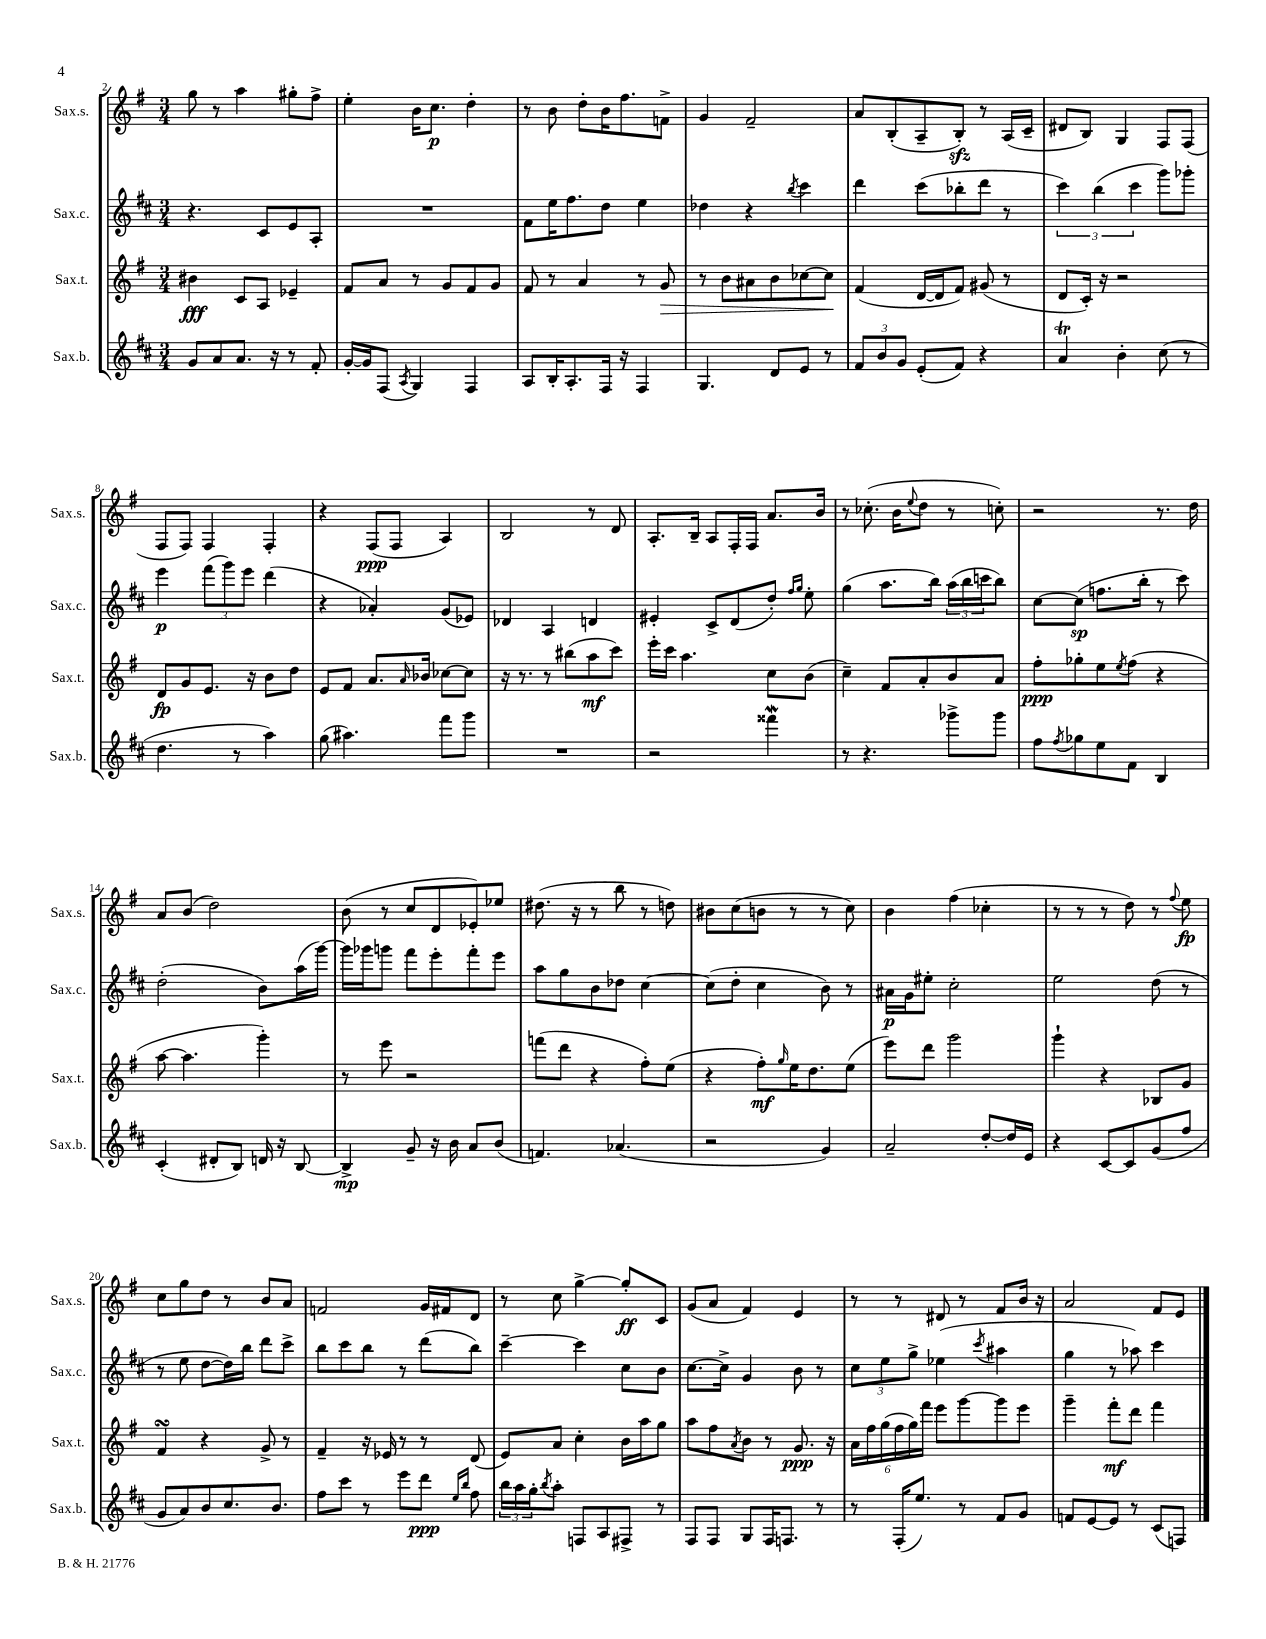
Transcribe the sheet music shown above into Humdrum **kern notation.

**kern	**kern	**kern	**kern
*staff4	*staff3	*staff2	*staff1
*clefG2	*clefG2	*clefG2	*clefG2
*k[f#c#]	*k[f#]	*k[f#c#]	*k[f#]
*M3/4	*M3/4	*M3/4	*M3/4
8g	4b#	4.r	8gg
8a	.	.	8r
8.a	8c	.	4aa
.	8A	8c#	.
16r	.	.	.
8r	4e-~	8e	8gg#'
8f#'	.	8A'	8ff#^
=	=	=	=
[16g'	8f#	2.r	4ee'
16g]	.	.	.
(8F#	8a	.	.
8qA	.	.	.
4G)	8r	.	16b
.	.	.	8.cc
.	8g	.	.
4F#	8f#	.	4dd'
.	8g	.	.
=	=	=	=
8A	8f#	8f#	8r
16B'	8r	16ee	8b
8.A'	.	8.ff#	.
.	4a	.	8dd'
16F#	.	8dd	16b
16r	.	.	8.ff#
4F#	8r	4ee	.
.	8g	.	8f^
=	=	=	=
4.G	8r	4dd-	4g
.	8b	.	.
.	8a#	4r	2f#~
8d	8b	.	.
.	.	8qbb	.
8e	[8cc-	4ccc#	.
8r	8cc-]	.	.
=	=	=	=
12f#	(4f#	4ddd	8a
12b	.	.	.
.	.	.	(8B'
12g	.	.	.
(8e'	[16d	(8ccc#	8A~
.	16d]	.	.
8f#)	8f#)	8bb-'	8B')
4r	(8g#	8ddd	8r
.	8r	8r	(16A
.	.	.	16c~
=	=	=	=
4a	8d	6ccc#)	8d#
.	16c')	.	8B)
.	.	(6bb	.
.	16r	.	.
4b'	2r	.	4G
.	.	6ccc#	.
(8cc#	.	8ggg)	8F#
8r	.	8ggg-'	(8F#
=	=	=	=
4.dd	8d	4eee	8F#
.	8g	.	8F#)
.	8.e	(12fff#	4F#
.	.	12ggg)	.
8r	.	.	.
.	.	12eee	.
.	16r	.	.
4aa)	8b	(4ddd	4F#'
.	8dd	.	.
=	=	=	=
(8gg	8e	4r	4r
4.aa#)	8f#	.	.
.	8.a	4a-')	(8F#
.	.	.	8F#
.	16qqa	.	.
.	16b-	.	.
8fff#	[8cc-	(8g	4A)
8ggg	8cc-]	8e-)	.
=	=	=	=
2.r	16r	4d-	2B
.	8.r	.	.
.	8r	4A	.
.	(8bb#	.	.
.	8aa	4d	8r
.	8ccc)	.	8d
=	=	=	=
2r	16eee'	4e#'	8.A'
.	16ccc	.	.
.	4.aa	.	.
.	.	.	16B~
.	.	8c#^	8A
.	.	(8d	16F#'
.	.	.	16F#
4fff##	8cc	8dd')	8.a
.	.	16qqff#	.
.	.	16qqgg	.
.	(8b	8ee'	.
.	.	.	16b
=	=	=	=
8r	4cc~)	(4gg	8r
4.r	.	.	(8.cc-'
.	8f#	8.aa	.
.	.	.	16b
.	.	.	8qqee
.	8a'	.	8dd
.	.	16bb)	.
8ggg-^	8b	(24aa	8r
.	.	24bb	.
.	.	24ccc	.
8ggg-	8a	8bb)	8cc')
=	=	=	=
8ff#	8ff#'	[8cc#	2r
8qff#	.	.	.
8gg-	8gg-'	(8cc#]	.
8ee	8ee	8.ff	.
.	8qee	.	.
8f#	(8ff#	.	.
.	.	16bb'	.
4B	4r	8r	8.r
.	.	8ccc#)	.
.	.	.	16dd
=	=	=	=
(4c#'	[8aa	(2dd'	8a
.	4.aa]	.	(8b
8d#'	.	.	2dd)
8B)	.	.	.
16d	4ggg')	8b)	.
16r	.	.	.
[8B	.	(16aa	.
.	.	[16ggg)	.
=	=	=	=
4B^]	8r	16ggg]	(8b
.	.	16ggg-	.
.	8eee	8ggg	8r
8g~	2r	8fff#	8cc
16r	.	8eee'	8d
16b	.	.	.
8a	.	8fff#'	8e-')
(8b	.	8eee	8ee-
=	=	=	=
4.f)	(8fff	8aa	(8.dd#
.	8ddd	8gg	.
.	.	.	16r
.	4r	8b	8r
(4.a-	.	8dd-	8bb
.	8ff#')	[4cc#	8r
.	(8ee	.	8dd)
=	=	=	=
2r	4r	(8cc#]	8b#
.	.	8dd'	(8cc
.	8ff#')	4cc#	8b
.	16qqgg	.	.
.	16ee	.	8r
.	8.dd	.	.
4g)	.	8b)	8r
.	(8ee	8r	8cc)
=	=	=	=
2a~	8eee)	16a#	4b
.	.	16g	.
.	8ddd	8ee#'	.
.	2ggg	2cc#'	(4ff#
[8dd'	.	.	4cc-'
16dd]	.	.	.
16e	.	.	.
=	=	=	=
4r	4ggg`	2ee	8r
.	.	.	8r
[8c#	4r	.	8r
8c#]	.	.	8dd)
(8g	8B-	(8dd	8r
.	.	.	8qqff#
8ff#	8g	8r	8ee
=	=	=	=
8g	4f#	8r	8cc
8a)	.	8ee	8gg
8b	4r	[8dd	8dd
8.cc#	.	16dd])	8r
.	.	16bb	.
.	8g^	8ddd	8b
8.b	.	.	.
.	8r	8ccc#^	8a
=	=	=	=
8ff#	4f#~	8bb	2f
8ccc#	.	8ccc#	.
8r	16r	8bb	.
.	16e-	.	.
8eee	8r	8r	.
8ddd	8r	(8ddd	16g
.	.	.	16f#
16qqee	.	.	.
16qqbb	.	.	.
8ff#	(8d	8bb)	8d
=	=	=	=
24bb	8e)	[4ccc#~	8r
24aa	.	.	.
24gg'	.	.	.
8qbb	.	.	.
8aa'	8a	.	8cc
8F	4cc'	4ccc#]	[4gg^
8A	.	.	.
8F#^	16b	8cc#	8gg']
.	16aa	.	.
8r	8gg	8b	8c
=	=	=	=
8F#	8aa	[8.cc#	(8g
8F#	8ff#	.	8a
.	.	16cc#^]	.
.	8qa	.	.
8G	8b	4g	4f#)
16F#	8r	.	.
8.F	.	.	.
.	8.g	8b	4e
8r	.	8r	.
.	16r	.	.
=	=	=	=
8r	24a	12cc#	8r
.	24ff#	.	.
.	(24gg	12ee	.
(16F#'	24ff#	.	8r
.	24gg)	12gg^	.
8.ee)	.	.	.
.	24fff#	.	.
.	8eee	(4ee-	8d#
8r	[8ggg	.	8r
.	.	8qccc#	.
8f#	8ggg]	4aa#	8f#
8g	8eee	.	16b
.	.	.	16r
=	=	=	=
8f	4ggg~	4gg	2a
[8e	.	.	.
8e]	8fff#'	8r	.
8r	8ddd	8aa-)	.
(8c#	4fff#	4ccc#	8f#
8F)	.	.	8e
==	==	==	==
*-	*-	*-	*-
